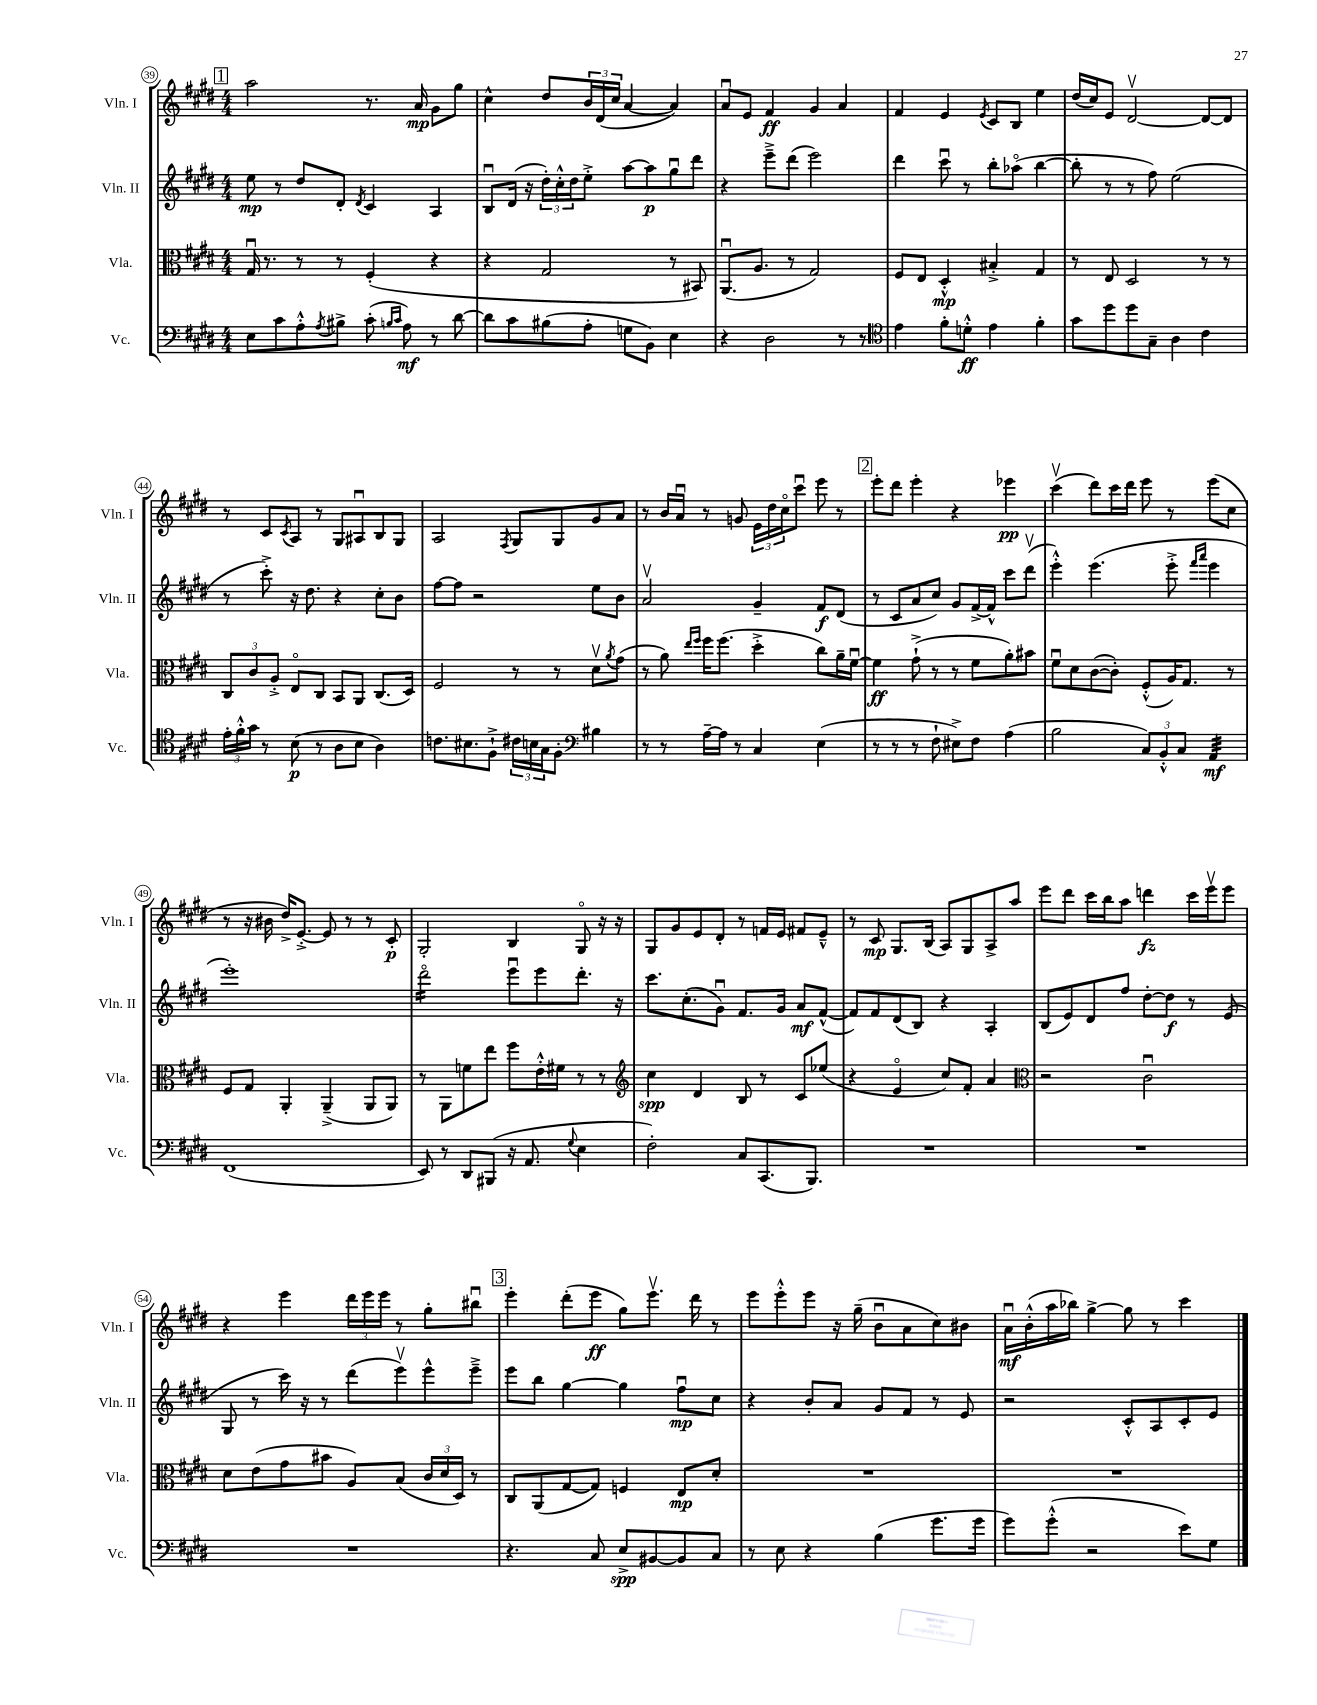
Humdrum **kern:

**kern	**kern	**kern	**kern
*staff4	*staff3	*staff2	*staff1
*clefF4	*clefC3	*clefG2	*clefG2
*k[f#c#g#d#]	*k[f#c#g#d#]	*k[f#c#g#d#]	*k[f#c#g#d#]
*M4/4	*M4/4	*M4/4	*M4/4
8E	16G#u	8ee	2aa
.	8.r	.	.
8c#	.	8r	.
8A'^^	8r	8dd#	.
8qA	.	.	.
8B#^	8r	8d#'	.
.	.	8qd#	.
(8c#'	(4F#'	4c#	8.r
16qqB	.	.	.
16qqc#	.	.	.
8A)	.	.	.
.	.	.	16a
8r	4r	4A	8g#
[8d#	.	.	8gg#
=	=	=	=
8d#]	4r	8Bu	4cc#^^
8c#	.	(16d#	.
.	.	16r	.
(8B#	2G#	24dd#')	8dd#
.	.	24cc#'^^	.
.	.	24dd#	.
8A'	.	8ee'^	24b
.	.	.	(24d#
.	.	.	24cc#
8G	.	[8aa	[4a
8BB)	.	8aa]	.
4E	8r	8gg#u	4a])
.	8BB#)	8ddd#	.
=	=	=	=
4r	(8.AAu	4r	8au
.	.	.	8e
.	8.A	.	.
2D#	.	8eee~^	4f#
.	8r	(8ddd#	.
.	2G#)	2eee)	4g#
8r	.	.	4a
8r	.	.	.
=	=	=	=
*clefC4	*	*	*
4e	8F#	4ddd#	4f#
.	8E	.	.
8f#'	4D#'^^	8ccc#u	4e
8d'^^	.	8r	.
.	.	.	8qe
4e	4B#'^	8bb'	8c#
.	.	(8aa-o	8B
4f#'	4G#	[4bb	4ee
=	=	=	=
8g#	8r	8bb']	(16dd#
.	.	.	16cc#)
8dd#	8E	8r	8e
8dd#	2D#	8r	[2d#v
8G#~	.	8ff#)	.
4A	.	(2ee	.
4c#	8r	.	8d#_
.	8r	.	8d#]
=	=	=	=
24e'	12C#	8r	8r
24f#'^^	.	.	.
24g#	12c#	.	.
8r	.	8ccc#'^)	8c#
.	12A'^	.	.
.	.	.	8qc#
(8B	8Eo	16r	8A
.	.	8.dd#	.
8r	8C#	.	8r
8A	8BB	4r	8G#
8B	8AA	.	8A#u
4A)	(8.C#	8cc#'	8B
.	.	8b	8G#
.	16D#)	.	.
=	=	=	=
8.c	2F#	[8ff#	2A
.	.	8ff#]	.
8.B#	.	.	.
.	.	2r	.
8F#`^	.	.	.
.	.	.	8qF#
24c#	8r	.	8G#
24B	.	.	.
24G#	.	.	.
8F#'	8r	.	8G#
*clefF4	*	*	*
4B#	8d#v	8ee	8g#
.	8qa	.	.
.	(8g#	8b	8a
=	=	=	=
8r	8r	2av	8r
8r	8a)	.	16b
.	.	.	16au
.	16qqee	.	.
.	16qqff#	.	.
[16A~	16ff#	.	8r
16A]	(8.ff#	.	.
8r	.	.	8g
4C#	4dd#'^	4g#~	24e
.	.	.	24dd#
.	.	.	24cc#o
.	.	.	8ccc#u
(4E	8cc#)	8f#	8eee
.	16a~	(8d#	8r
.	[16f#u	.	.
=	=	=	=
8r	4f#]	8r	8eee'
8r	.	8c#	8ddd#
8r	(8g#`^	8a	4eee'
8F#`	8r	8cc#)	.
8E#^)	8r	8g#	4r
8F#	8f#	[16f#^	.
.	.	16f#^^]	.
(4A	8a')	8ccc#	4eee-
.	8b#	(8ddd#v	.
=	=	=	=
2B	8f#u	4eee'^^)	(4ccc#v
.	8d#	.	.
.	([8c#	(4.eee	8ddd#)
.	8c#'])	.	16ccc#
.	.	.	16ddd#
12C#)	(8F#'^^	.	8eee
12BB'^^	.	.	.
.	16A)	8eee'^	8r
12C#	.	.	.
.	8.G#	.	.
.	.	16qqfff#	.
.	.	16qqaaa	.
4AA	.	4eee	(8eee
.	8r	.	8cc#
=	=	=	=
(1FF#	8F#	1eee')	8r
.	8G#	.	16r
.	.	.	16b#
.	4AA'	.	16dd#^)
.	.	.	[8.e'^
.	(4AA~^	.	8e]
.	.	.	8r
.	8AA	.	8r
.	8AA)	.	8c#'
=	=	=	=
8EE)	8r	2ddd#o	2G#'
8r	8AA	.	.
8DD#	8f	.	.
(8BBB#	8ee	.	.
16r	8ff#	8eeeu	4B
8.AA	.	.	.
.	16e'^^	8eee	.
.	16f#	.	.
8qqG#	.	.	.
4E	8r	8.ddd#'	8G#o
.	8r	.	16r
.	.	16r	16r
=	=	=	=
*	*clefG2	*	*
2F#')	4cc#	8.ccc#	8G#
.	.	.	8g#
.	.	(8.cc#'	.
.	4d#	.	8e
.	.	8g#u)	8d#'
8C#	8B	8.f#	8r
(8.CC#	8r	.	16f
.	.	16g#	16e
.	8c#	8a	8f#
8.BBB)	.	.	.
.	(8ee-	([8f#^^	8e~^^
=	=	=	=
1r	4r	8f#])	8r
.	.	8f#	8c#
.	4eo	(8d#	8.G#
.	.	8B)	.
.	.	.	(16B
.	8cc#)	4r	8A)
.	8f#'	.	8G#
.	4a	4A'	8A^
.	.	.	8aa
=	=	=	=
*	*clefC3	*	*
1r	2r	(8B	8eee
.	.	8e)	8ddd#
.	.	8d#	16ccc#
.	.	.	16bb
.	.	8ff#	8aa
.	2c#u	[8dd#'	4ddd
.	.	8dd#]	.
.	.	8r	16ccc#
.	.	.	16eeev
.	.	(8e	8eee
=	=	=	=
1r	8d#	8G#	4r
.	(8e	8r	.
.	8g#	16ccc#)	4eee
.	.	16r	.
.	8b#	8r	.
.	8A)	(8ddd#	24ddd#
.	.	.	24eee
.	.	.	24eee
.	(8B	8eeev)	8r
.	24c#	8eee^^	8gg#'
.	24d#	.	.
.	24D#)	.	.
.	8r	8eee~^	8bb#u
=	=	=	=
4.r	8C#	8eee	4eee'
.	(8AA	8bb	.
.	[8G#	[4gg#	(8ddd#'
8C#	8G#])	.	8eee
8E^	4F	4gg#]	8gg#)
[8BB#	.	.	8.eeev
8BB#]	8E	8ff#u	.
.	.	.	16ddd#
8C#	8d#'	8cc#	8r
=	=	=	=
8r	1r	4r	8eee
8E	.	.	8eee'^^
4r	.	8b'	8eee
.	.	8a	16r
.	.	.	(16gg#~
(4B	.	8g#	8bu
.	.	8f#	8a
8.g#	.	8r	8cc#)
.	.	8e	8b#
16g#	.	.	.
=	=	=	=
8g#)	1r	2r	16au
.	.	.	(16b'^^
(8g#'^^	.	.	16aa
.	.	.	16bb-)
2r	.	.	[4gg#^
.	.	8c#'^^	8gg#]
.	.	8A	8r
8e)	.	8c#'	4ccc#
8G#	.	8e	.
==	==	==	==
*-	*-	*-	*-
